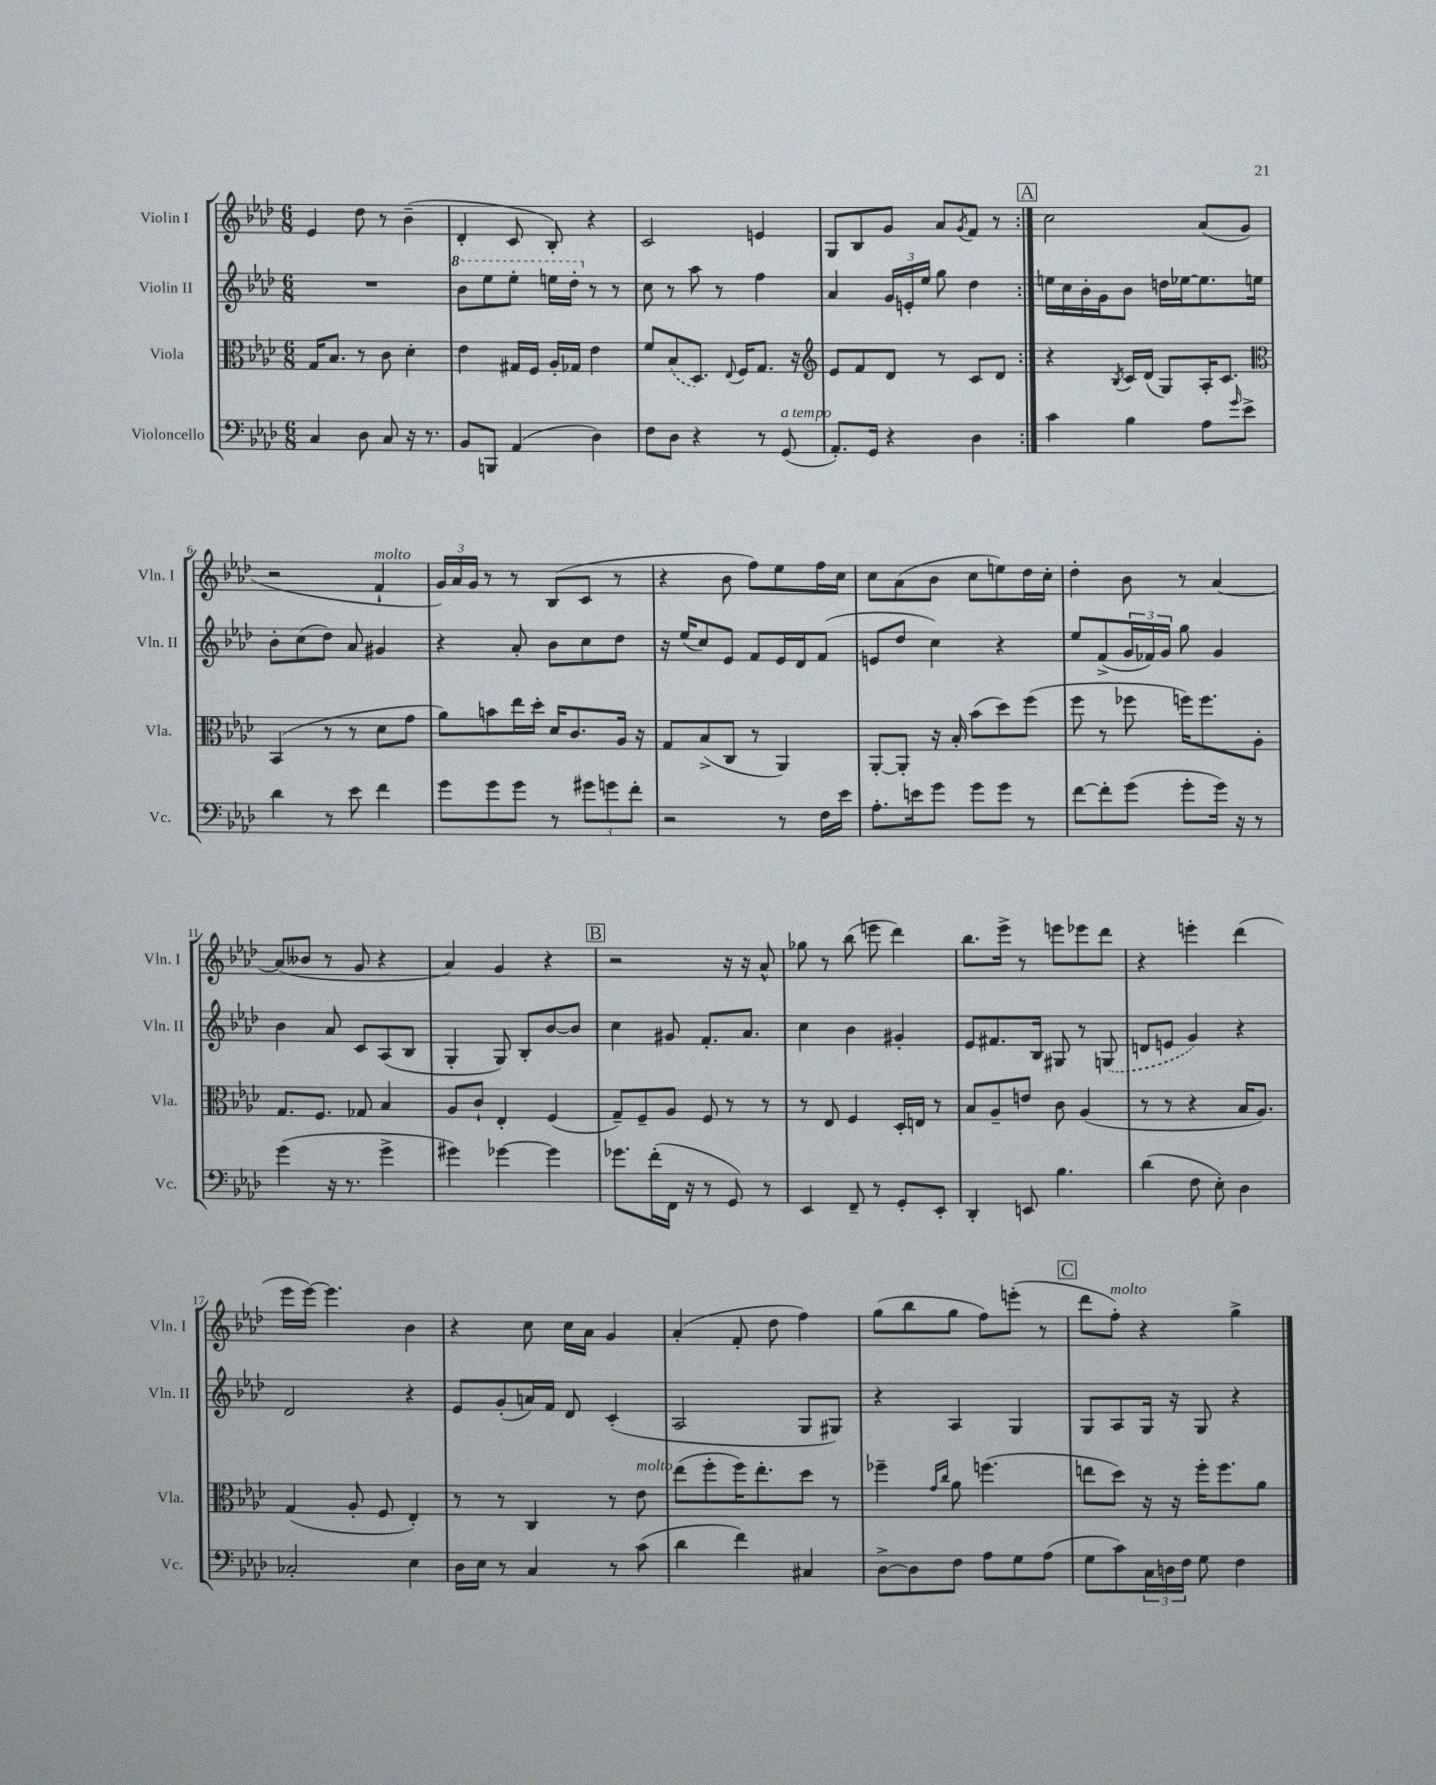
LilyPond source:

<<
\new StaffGroup <<
\new Staff = "s0" \with { instrumentName = "Violin I" shortInstrumentName = "Vln. I" } {
    \clef treble \key aes \major \numericTimeSignature \time 6/8
    \repeat volta 2 { ees'4 des''8 r8 bes'4--( |
    des'4-. c'8 bes8-.) r4 |
    c'2 e'4 |
    g8 bes8 g'8 aes'8 \acciaccatura { g'8 } f'8 r8 | }
    \mark \markup { \box "A" } c''2 aes'8( g'8 |
    r2 f'4-!^\markup { \italic "molto" } |
    \tuplet 3/2 { g'16) aes'16 g'16 } r8 r8 bes8( c'8 r8 |
    r4 bes'8 f''8) ees''8 f''16 c''16 |
    c''8 aes'8( bes'8 c''8 e''8) des''16 c''16-. |
    des''4-. bes'8 r8 aes'4~ |
    aes'8( beses'8 r8 g'8 r4 |
    aes'4) g'4 r4 |
    \mark \markup { \box "B" } r2 r16 r16 aes'8-^ |
    ges''8 r8 bes''8( e'''8 des'''4) |
    bes''8. ees'''16-> r8 e'''8 ees'''8 des'''8 |
    r4 e'''4-. des'''4( |
    ees'''16 ees'''16~) ees'''4. bes'4 |
    r4 c''8 c''16 aes'16 g'4 |
    aes'4-.( f'8-. des''8 f''4) |
    g''8( bes''8 g''8 f''8) e'''8-.( r8 |
    \mark \markup { \box "C" } des'''8 f''8-.^\markup { \italic "molto" }) r4 g''4-> \bar "|." |
}
\new Staff = "s1" \with { instrumentName = "Violin II" shortInstrumentName = "Vln. II" } {
    \clef treble \key aes \major \numericTimeSignature \time 6/8
    \repeat volta 2 { R2. |
    \ottava #1 bes''8 ees'''8 ees'''8-. e'''16 des'''16-. \ottava #0 r8 r8 |
    c''8 r8 aes''8 r8 f''4 |
    aes'4 \tuplet 3/2 { g'16 e'16-. ees''16 } g''8 des''4 | }
    \mark \markup { \box "A" } e''16 c''16 bes'16-. g'16 bes'8 d''16 ees''16~ ees''8. e''16 |
    bes'8-. c''8( des''8) aes'8 gis'4 |
    r4 aes'8-. bes'8 c''8 des''8 |
    r16 ees''16( c''8) ees'8 f'8 ees'16 des'16 f'8( |
    e'8 des''8 c''4) r4 |
    ees''8 f'8->( \tuplet 3/2 { g'16 fes'16) g'16 } g''8 g'4 |
    bes'4 aes'8 c'8 aes8( bes8 |
    g4-. g8) bes8-. bes'8~ bes'8 |
    \mark \markup { \box "B" } c''4 gis'8 f'8.-. aes'8. |
    c''4 bes'4 gis'4-. |
    ees'8 fis'8. bes16 gis8 r8 \once \slurDashed g8( |
    d'8 e'8 g'4) r4 |
    des'2 r4 |
    ees'8 g'8-.( a'16) f'16 des'8 c'4-.( |
    aes2 g8 gis8) |
    r4 aes4 g4 |
    \mark \markup { \box "C" } g8 aes8 g16 r16 g8 r4 \bar "|." |
}
\new Staff = "s2" \with { instrumentName = "Viola" shortInstrumentName = "Vla." } {
    \clef alto \key aes \major \numericTimeSignature \time 6/8
    \repeat volta 2 { g16 bes8. r8 c'8 des'4-. |
    ees'4 gis16 f16 aes16-. ges16 ees'4 |
    f'8 \once \slurDashed bes8( des8.) \appoggiatura { ees8 } f16 g8. r16 |
    \clef treble ees'8 f'8 des'8 r8 c'8 des'8 | }
    \mark \markup { \box "A" } r4 \acciaccatura { bes8 } c'16 des'16( g8) aes16-. c'8. |
    \clef alto bes,4( r8 r8 des'8 g'8 |
    aes'8) b'8 ees''16 des''16-. des'16 c'8. aes16 r16 |
    g8 bes8->( c8 r8 aes,4) |
    aes,8~-. aes,8-. r16 bes16-. bes'8( des''8) f''8( |
    f''8 r8 fes''8 f''16) f''8. aes8-. |
    g8. f8. ges8 bes4 |
    aes8 c'8-! ees4-. f4( |
    \mark \markup { \box "B" } g8--) f8-- aes8 f8 r8 r8 |
    r8 ees8 f4 des16-. e16 r8 |
    bes8 aes8-- e'8 c'8 aes4( |
    r8 r8 r4 bes16 aes8.) |
    g4( aes8-. f8 ees4-.) |
    r8 r8 c4 r8 ees'8^\markup { \italic "molto" } |
    ees''8( f''8-. f''16) ees''8.-. des''8 r8 |
    fes''4-- \grace { g'16 c''16 } aes'8 f''4.( |
    \mark \markup { \box "C" } e''8 des''8) r16 r16 f''16-. f''8. aes'8 \bar "|." |
}
\new Staff = "s3" \with { instrumentName = "Violoncello" shortInstrumentName = "Vc." } {
    \clef bass \key aes \major \numericTimeSignature \time 6/8
    \repeat volta 2 { c4 des8 c8 r16 r8. |
    bes,8 b,,8 aes,4( des4) |
    f8 des8 r4 r8 g,8^\markup { \italic "a tempo" }( |
    aes,8.-.) g,16 r4 des4 | }
    \mark \markup { \box "A" } c'4 bes4 aes8 \grace { g'16 } ees'8-> |
    des'4 r8 ees'8 f'4 |
    g'8 g'8 g'8 r8 \tuplet 3/2 { gis'8 g'8 f'8-. } |
    r2 r8 f16 ees'16 |
    aes8.-. e'16 g'8 g'8 g'8 r8 |
    f'8~ f'8-. g'8( g'8-. g'16) r16 r8 |
    g'4( r16 r8. g'4-> |
    gis'4) ges'4~ ges'4 |
    \mark \markup { \box "B" } ges'8. f'16-.( f,16 r16 r8 g,8) r8 |
    ees,4 f,8-- r8 g,8-. ees,8-. |
    des,4-. e,8 bes4. |
    des'4( f8 ees8-.) des4 |
    ces2-. ees4 |
    des16 ees16 r8 c4 r8 c'8( |
    des'4 f'4) cis4 |
    des8~-> des8 f8 aes8 g8 aes8( |
    \mark \markup { \box "C" } g8 c'8) \tuplet 3/2 { c16 d16 f16 } g8 f4 \bar "|." |
}
>>
>>
